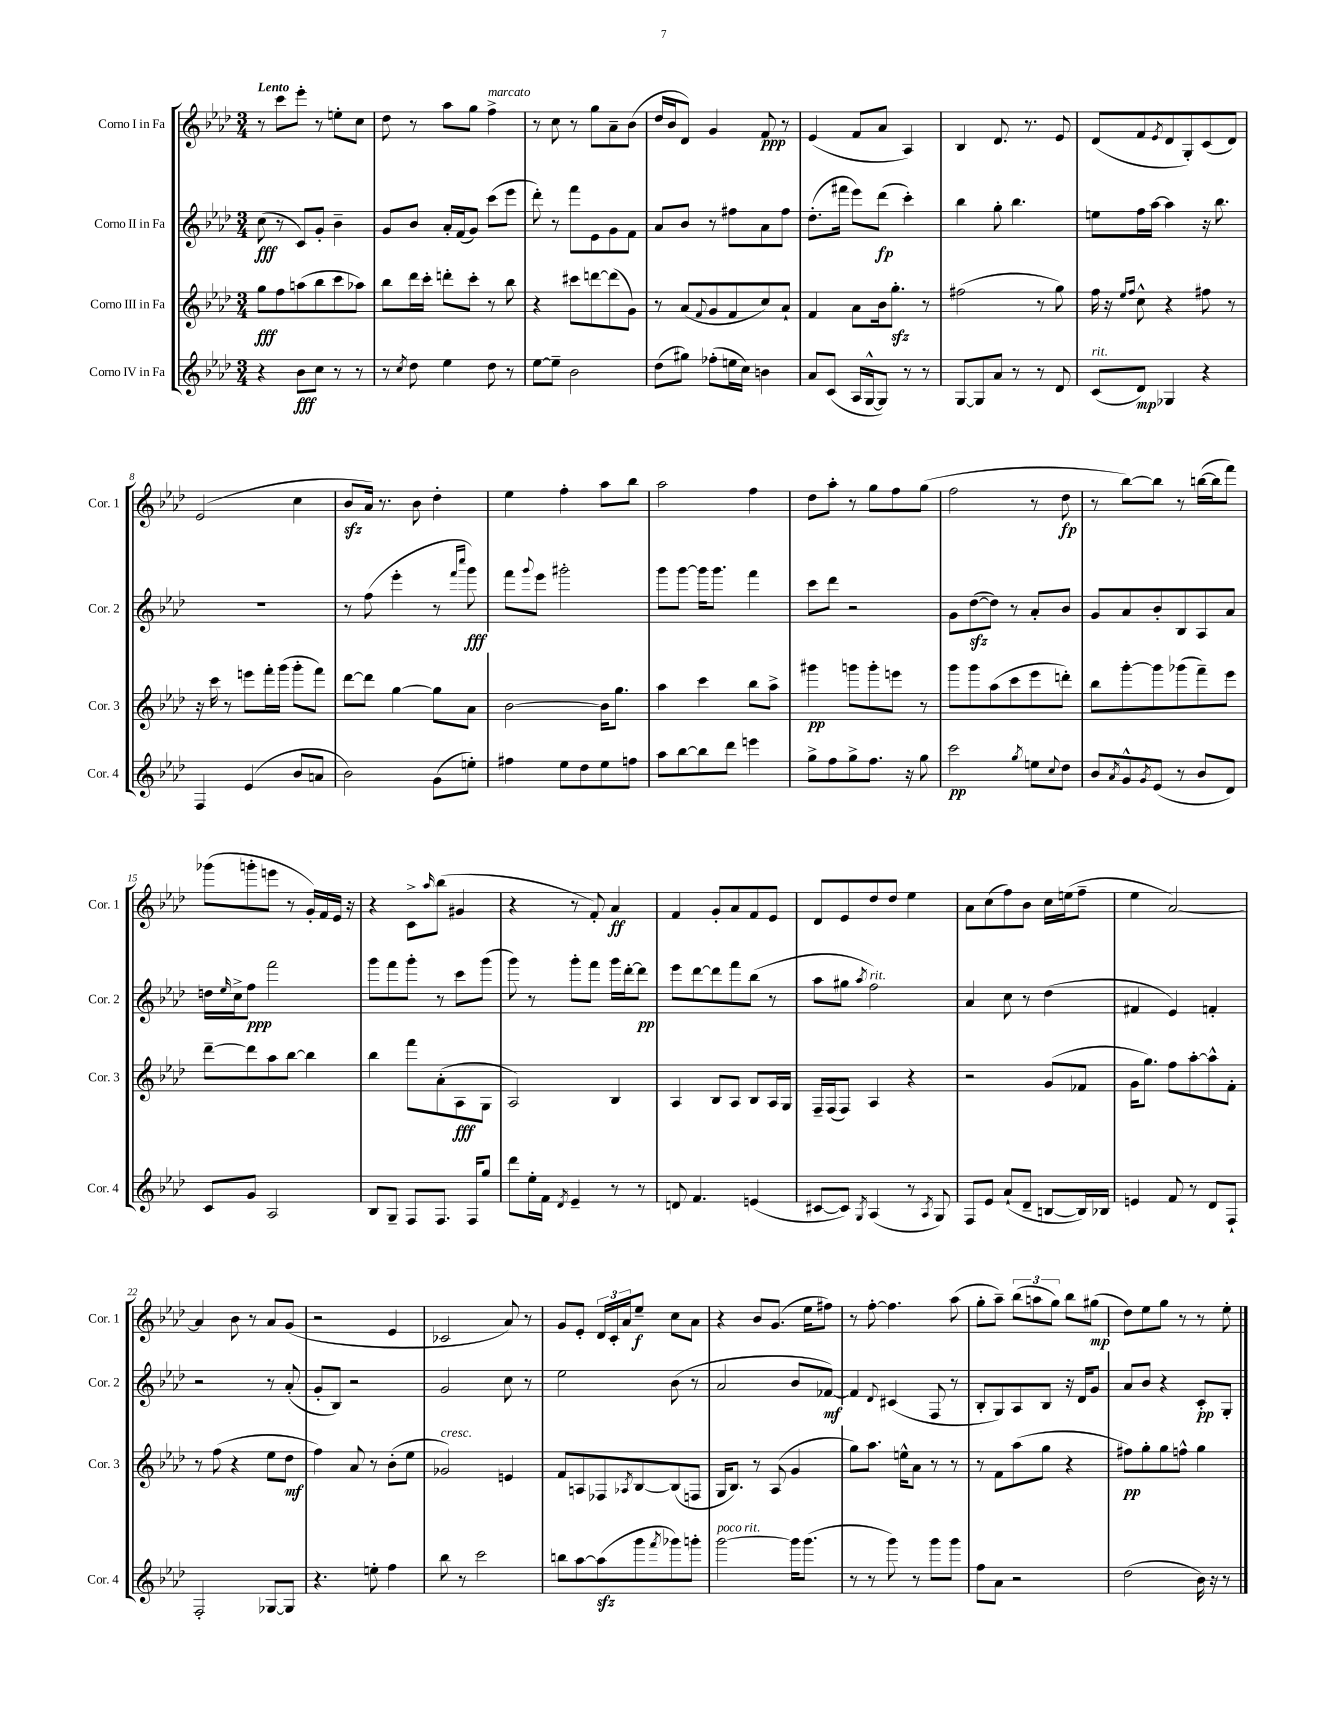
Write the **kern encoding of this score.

**kern	**dynam	**kern	**dynam	**kern	**dynam	**kern	**dynam
*part4	*part4	*part3	*part3	*part2	*part2	*part1	*part1
*staff4	*staff4	*staff3	*staff3	*staff2	*staff2	*staff1	*staff1
*I"Corno IV in Fa	*	*I"Corno III in Fa	*	*I"Corno II in Fa	*	*I"Corno I in Fa	*
*I'Cor. 4	*	*I'Cor. 3	*	*I'Cor. 2	*	*I'Cor. 1	*
*clefG2	*	*clefG2	*	*clefG2	*	*clefG2	*
*k[b-e-a-d-]	*	*k[b-e-a-d-]	*	*k[b-e-a-d-]	*	*k[b-e-a-d-]	*
*M3/4	*	*M3/4	*	*M3/4	*	*M3/4	*
=1	=1	=1	=1	=1	=1	=1	=1
!	!	!	!	!	!	!LO:TX:a:B:t=Lento	!
4r	.	8gg\L	fff	(8cc\	fff	8r	.
.	.	8ff\	.	8r	.	8ccc\L	.
8b-\L	fff	(8aan\	.	8c/L)	.	8eee-'\J	.
8cc\J	.	8bb-\	.	8g'/J	.	8r	.
8r	.	8ccc\	.	4b-~\	.	8een'\L	.
8r	.	8aa-X\J)	.	.	.	8cc\J	.
=2	=2	=2	=2	=2	=2	=2	=2
8r	.	8bb-\L	.	8g/L	.	8dd-\	.
8qcc/	.	.	.	.	.	.	.
8dd-\	.	16ddd-\L	.	8b-/J	.	8r	.
.	.	16ccc'\JJ	.	.	.	.	.
4ee-\	.	8dddn'\L	.	16a-'/LL	.	8aa-\L	.
.	.	.	.	(16f/J	.	.	.
.	.	8ccc'\J	.	8g/J)	.	8gg\J	.
!	!	!	!	!	!	!LO:TX:a:i:t=marcato	!
8dd-\	.	8r	.	(8ccc\L	.	4ff^\	.
8r	.	8bb-\	.	8eee-\J	.	.	.
=3	=3	=3	=3	=3	=3	=3	=3
[8ee-\L	.	4r	.	8ddd-'\)	.	8r	.
8ee-~\J]	.	.	.	8r	.	8cc\	.
2b-\	.	8ccc#X\L	.	8fff\L	.	8r	.
.	.	[8dddn\	.	8e-\	.	8gg\L	.
.	.	(8ddd\]	.	8g\	.	8a-~\	.
.	.	8g\J)	.	8f\J	.	(8b-\J	.
=4	=4	=4	=4	=4	=4	=4	=4
(8dd-\L	.	8r	.	8a-/L	.	16dd-/LL	.
.	.	.	.	.	.	16b-/J	.
8gg#X\J)	.	(8a-/L	.	8b-/J	.	8d-/J)	.
.	.	8qqf/	.	.	.	.	.
(8ff-X'\L	.	8g/	.	8r	.	4g/	.
16een\L	.	8f/	.	8ff#X\L	.	.	.
16cc\JJ)	.	.	.	.	.	.	.
4bn\	.	8cc/)	.	8a-\	.	8f/	ppp
.	.	8a-`/J	.	8ff#\J	.	8r	.
=5	=5	=5	=5	=5	=5	=5	=5
8a-/L	.	4f/	.	(8.dd-'\L	.	(4e-/	.
(8c/J	.	.	.	.	.	.	.
.	.	.	.	16fff#X\Jk	.	.	.
16A-/LL	.	8a-\L	.	8eee-\L)	.	8f/L	.
[16G^^/J	.	.	.	.	.	.	.
8G/J])	.	16b-\k	.	(8ddd-\J	fp	8a-/J	.
.	.	8.ggzz'\J	.	.	.	.	.
8r	.	.	.	4ccc'\)	.	4A-/)	.
8r	.	8r	.	.	.	.	.
=6	=6	=6	=6	=6	=6	=6	=6
[8G/L	.	(2ff#X\	.	4bb-\	.	4B-/	.
8G/]	.	.	.	.	.	.	.
8a-/J	.	.	.	8gg'\	.	8.d-/	.
8r	.	.	.	4.bb-\	.	.	.
.	.	.	.	.	.	8.r	.
8r	.	8r	.	.	.	.	.
8d-/	.	8gg\)	.	.	.	8e-/	.
=7	=7	=7	=7	=7	=7	=7	=7
!LO:TX:a:i:t=rit.	!	!	!	!	!	!	!
(8c/L	.	16ff\	.	8een\L	.	(8d-/L	.
.	.	16r	.	.	.	.	.
.	.	16qqee-/LL	.	.	.	.	.
.	.	16qqff/JJ	.	.	.	.	.
8d-/J)	mp	8cc^^\	.	16ff\L	.	8f/	.
.	.	.	.	[16aa-\JJ	.	.	.
.	.	.	.	.	.	8qe-/	.
4G-X/	.	4r	.	4aa-\]	.	8d-/	.
.	.	.	.	.	.	8G'/)	.
4r	.	8ff#X\	.	16r	.	(8c/	.
.	.	.	.	8.bb-\	.	.	.
.	.	8r	.	.	.	8d-/J)	.
!!LO:LB:g=z
=8	=8	=8	=8	=8	=8	=8	=8
4F/	.	16r	.	2.r	.	(2e-/	.
.	.	16ccc\	.	.	.	.	.
.	.	8r	.	.	.	.	.
(4e-/	.	8eeen\L	.	.	.	.	.
.	.	16fff'\L	.	.	.	.	.
.	.	(16ggg\JJ	.	.	.	.	.
8b-/L	.	8ggg'\L	.	.	.	4cc\	.
8an/J	.	8fff\J)	.	.	.	.	.
=9	=9	=9	=9	=9	=9	=9	=9
2b-\)	.	[8ddd-\L	.	8r	.	8b-zz/L	.
.	.	8ddd-\J]	.	(8ff\	.	16a-/Jk)	.
.	.	.	.	.	.	8.r	.
.	.	[4gg\	.	4eee-'\	.	.	.
.	.	.	.	.	.	8b-\	.
(8g\L	.	8gg\L]	.	8r	.	4dd-'\	.
.	.	.	.	16qqfff/LL	.	.	.
.	.	.	.	16qqcccc/JJ	.	.	.
8een'\J)	.	8a-\J	.	8ggg\)	fff	.	.
=10	=10	=10	=10	=10	=10	=10	=10
4ff#X\	.	[2b-\	.	8fff\L	.	4ee-\	.
.	.	.	.	8qqggg/	.	.	.
.	.	.	.	8eee-\J	.	.	.
8ee-\L	.	.	.	2ggg#X'\	.	4ff'\	.
8dd-\	.	.	.	.	.	.	.
8ee-\	.	16b-\KL]	.	.	.	8aa-\L	.
.	.	8.gg\J	.	.	.	.	.
8ffn\J	.	.	.	.	.	8bb-\J	.
=11	=11	=11	=11	=11	=11	=11	=11
8aa-\L	.	4aa-\	.	8ggg\L	.	2aa-\	.
[8bb-\	.	.	.	[8ggg\J	.	.	.
8bb-\]	.	4ccc\	.	16ggg\KL]	.	.	.
.	.	.	.	8.ggg\J	.	.	.
8ddd-\J	.	.	.	.	.	.	.
4eeen\	.	8bb-\L	.	4fff\	.	4ff\	.
.	.	8aa-^\J	.	.	.	.	.
=12	=12	=12	=12	=12	=12	=12	=12
8gg^\L	.	4ggg#X\	pp	8ccc\L	.	8dd-\L	.
8ff\	.	.	.	8ddd-\J	.	8aa-'\J	.
8gg^\	.	8gggn\L	.	2r	.	8r	.
8.ff\J	.	8ggg'\	.	.	.	8gg\L	.
.	.	8eeen\J	.	.	.	8ff\	.
16r	.	.	.	.	.	.	.
8gg\	.	8r	.	.	.	(8gg\J	.
=13	=13	=13	=13	=13	=13	=13	=13
2ccc\	pp	8ggg\L	.	8g\L	.	2ff\	.
.	.	8ggg\	.	([8dd-zz\	.	.	.
.	.	(8aa-\	.	8dd-\J])	.	.	.
.	.	8ccc\	.	8r	.	.	.
8qgg/	.	.	.	.	.	.	.
8een\L	.	8eee-\	.	8a-'/L	.	8r	.
8qqcc/	.	.	.	.	.	.	.
8dd-\J	.	8dddn'\J)	.	8b-/J	.	8dd-\	fp
=14	=14	=14	=14	=14	=14	=14	=14
8b-/L	.	8bb-\L	.	8g/L	.	8r	.
8qa-/	.	.	.	.	.	.	.
8g^^/	.	[8ggg'\	.	8a-/	.	[8bb-\L)	.
8qg/	.	.	.	.	.	.	.
(8e-/J	.	8ggg\]	.	8b-'/	.	8bb-\J]	.
8r	.	(8ggg-X\	.	8B-/	.	8r	.
8b-/L	.	8fff~\)	.	8A-/	.	([16bbn\LL	.
.	.	.	.	.	.	16bb\J]	.
8d-/J)	.	8eee-\J	.	8a-/J	.	8fff\J)	.
!!LO:LB:g=z
=15	=15	=15	=15	=15	=15	=15	=15
8c/L	.	[8ddd-~\L	.	16ddn\LL	.	(8ggg-X\L	.
.	.	.	.	16qqee-/	.	.	.
.	.	.	.	16cc^\J	.	.	.
8g/J	.	8ddd-\]	.	8ff\J	ppp	8gggn'\	.
2A-/	.	8aa-\	.	2fff\	.	8eeen\J	.
.	.	[8bb-\J	.	.	.	8r	.
.	.	4bb-\]	.	.	.	16g'/LL)	.
.	.	.	.	.	.	16f/	.
.	.	.	.	.	.	16e-/JJ	.
.	.	.	.	.	.	16r	.
=16	=16	=16	=16	=16	=16	=16	=16
8B-/L	.	4bb-\	.	8ggg\L	.	4r	.
8G~/J	.	.	.	8fff\	.	.	.
8F/L	.	8fff\L	.	8ggg'\J	.	8c^\L	.
.	.	.	.	.	.	16qqaa-/	.
8.F/J	.	(8a-'\	.	8r	.	(8bb-\J	.
.	.	8A-\	fff	8ccc\L	.	4g#X/	.
16F/KL	.	.	.	.	.	.	.
8gg/J	.	8G\J	.	(8ggg\J	.	.	.
=17	=17	=17	=17	=17	=17	=17	=17
8ddd-\L	.	2A-/)	.	8ggg\)	.	4r	.
16ee-'\L	.	.	.	8r	.	.	.
16f\JJ	.	.	.	.	.	.	.
8qd-/	.	.	.	.	.	.	.
4e-~/	.	.	.	8ggg'\L	.	8r	.
.	.	.	.	8fff\J	.	8f'/)	.
8r	.	4B-/	.	16ggg\LL	.	4a-/	ff
.	.	.	.	[16ddd-'\J	.	.	.
8r	.	.	.	8ddd-\J]	pp	.	.
=18	=18	=18	=18	=18	=18	=18	=18
8dn/	.	4A-/	.	8eee-\L	.	4f/	.
4.f/	.	.	.	[8ddd-\	.	.	.
.	.	8B-/L	.	8ddd-\]	.	8g'/L	.
.	.	8A-/J	.	8fff\	.	8a-/	.
(4en/	.	8B-/L	.	(8bb-\J	.	8f/	.
.	.	16A-/L	.	8r	.	8e-/J	.
.	.	16G/JJ	.	.	.	.	.
=19	=19	=19	=19	=19	=19	=19	=19
[8c#X/L	.	16F~/LL	.	8aa-\L	.	8d-/L	.
.	.	(16F/J	.	.	.	.	.
8c#/J])	.	8F/J)	.	8gg#X\J	.	8e-/	.
8qG/	.	.	.	8qaa-/	.	.	.
!	!	!	!	!LO:TX:a:i:t=rit.	!	!	!
(4A-/	.	4A-/	.	2ff\)	.	8dd-/	.
.	.	.	.	.	.	8dd-/J	.
8r	.	4r	.	.	.	4ee-\	.
8qA-/	.	.	.	.	.	.	.
8G/)	.	.	.	.	.	.	.
=20	=20	=20	=20	=20	=20	=20	=20
8F/L	.	2r	.	4a-/	.	8a-\L	.
8e-/J	.	.	.	.	.	(8cc\	.
(8a-`/L	.	.	.	8cc\	.	8ff\)	.
8d-~/J	.	.	.	8r	.	8b-\J	.
[8Bn/L	.	(8g/L	.	(4dd-\	.	16cc\LL	.
.	.	.	.	.	.	(16een\J	.
16B/L])	.	8f-X/J	.	.	.	8ff~\J	.
16B-X/JJ	.	.	.	.	.	.	.
=21	=21	=21	=21	=21	=21	=21	=21
4en/	.	16g\KL	.	4f#X/	.	4ee-\	.
.	.	8.gg\J)	.	.	.	.	.
8f/	.	8ff\L	.	4e-/)	.	[2a-/)	.
8r	.	[8aa-'\	.	.	.	.	.
8d-/L	.	8aa-^^\]	.	4fn'/	.	.	.
8F`/J	.	8f'\J	.	.	.	.	.
!!LO:LB:g=z
=22	=22	=22	=22	=22	=22	=22	=22
2F'/	.	8r	.	2r	.	4a-/]	.
.	.	(8ff\	.	.	.	.	.
.	.	4r	.	.	.	8b-\	.
.	.	.	.	.	.	8r	.
[8G-X/L	.	8ee-\L	.	8r	.	8a-/L	.
8G-/J]	.	8dd-\J	mf	(8a-'/	.	(8g/J	.
=23	=23	=23	=23	=23	=23	=23	=23
4.r	.	4ff\)	.	8g'/L	.	2r	.
.	.	.	.	8B-/J)	.	.	.
.	.	8a-/	.	2r	.	.	.
8een'\	.	8r	.	.	.	.	.
4ff\	.	(8b-'\L	.	.	.	4e-/	.
.	.	8ee-\J	.	.	.	.	.
=24	=24	=24	=24	=24	=24	=24	=24
!	!	!LO:TX:a:i:t=cresc.	!	!	!	!	!
8bb-\	.	2g-X/)	.	2g/	.	2c-X/	.
8r	.	.	.	.	.	.	.
2ccc\	.	.	.	.	.	.	.
.	.	4en/	.	8cc\	.	8a-/)	.
.	.	.	.	8r	.	8r	.
=25	=25	=25	=25	=25	=25	=25	=25
8bbn\L	.	8f/L	.	2ee-\	.	8g/L	.
[8aa-\	.	8An/	.	.	.	8e-'/J	.
(8aa-zz\]	.	8F-X/	.	.	.	24d-/LL	.
.	.	.	.	.	.	24c'/	.
.	.	.	.	.	.	24a-/J	.
.	.	8qA-X/	.	.	.	.	.
8ggg\	.	[8B-/	.	.	.	8ee-~/J	f
8qfff/	.	.	.	.	.	.	.
8ggg-X\)	.	(8B-/]	.	(8b-\	.	8cc\L	.
8gggn'\J	.	8Fn/J	.	8r	.	8a-\J	.
=26	=26	=26	=26	=26	=26	=26	=26
!LO:TX:a:i:t=poco rit.	!	!	!	!	!	!	!
[2ggg\	.	16G/KL	.	2a-/	.	4r	.
.	.	8.B-/J)	.	.	.	.	.
.	.	8r	.	.	.	8b-/L	.
.	.	(8A-/	.	.	.	(8.g/J	.
16ggg\KL]	.	4g/	.	8b-/L	.	.	.
(8.ggg\J	.	.	.	.	.	16ee-\KL	.
.	.	.	.	[8f-X/J)	mf	8ff#X\J)	.
=27	=27	=27	=27	=27	=27	=27	=27
8r	.	8gg\L)	.	4f-/]	.	8r	.
8r	.	8.aa-\J	.	.	.	[8ff'\	.
.	.	.	.	8qqd-/	.	.	.
8ggg\)	.	.	.	(4c#X/	.	4.ff\]	.
.	.	16een^^\KL	.	.	.	.	.
8r	.	8a-\J	.	.	.	.	.
8ggg\L	.	8r	.	8F/	.	.	.
8ggg\J	.	8r	.	8r	.	(8aa-\	.
=28	=28	=28	=28	=28	=28	=28	=28
8ff\L	.	8r	.	8B-'/L	.	8gg'\L	.
8a-\J	.	8f\L	.	8G/)	.	8aa-~\J)	.
2r	.	(8aa-\	.	8A-/	.	(12bb-\L	.
.	.	.	.	.	.	12aan\	.
.	.	8gg\J	.	8B-/J	.	.	.
.	.	.	.	.	.	12gg\J)	.
.	.	4r	.	16r	.	8bb-\L	.
.	.	.	.	16d-/KL	.	.	.
.	.	.	.	8g/J	.	(8gg#X\J	mp
=29	=29	=29	=29	=29	=29	=29	=29
(2dd-\	.	8ff#X\L)	pp	8a-/L	.	8dd-\L)	.
.	.	8gg'\	.	8b-/J	.	8ee-\	.
.	.	8gg\	.	4r	.	8gg\J	.
.	.	8ffn^^\J	.	.	.	8r	.
16b-\)	.	4gg\	.	8c'/L	pp	8r	.
16r	.	.	.	.	.	.	.
8r	.	.	.	8G'/J	.	8ee-'\	.
==	==	==	==	==	==	==	==
*-	*-	*-	*-	*-	*-	*-	*-
